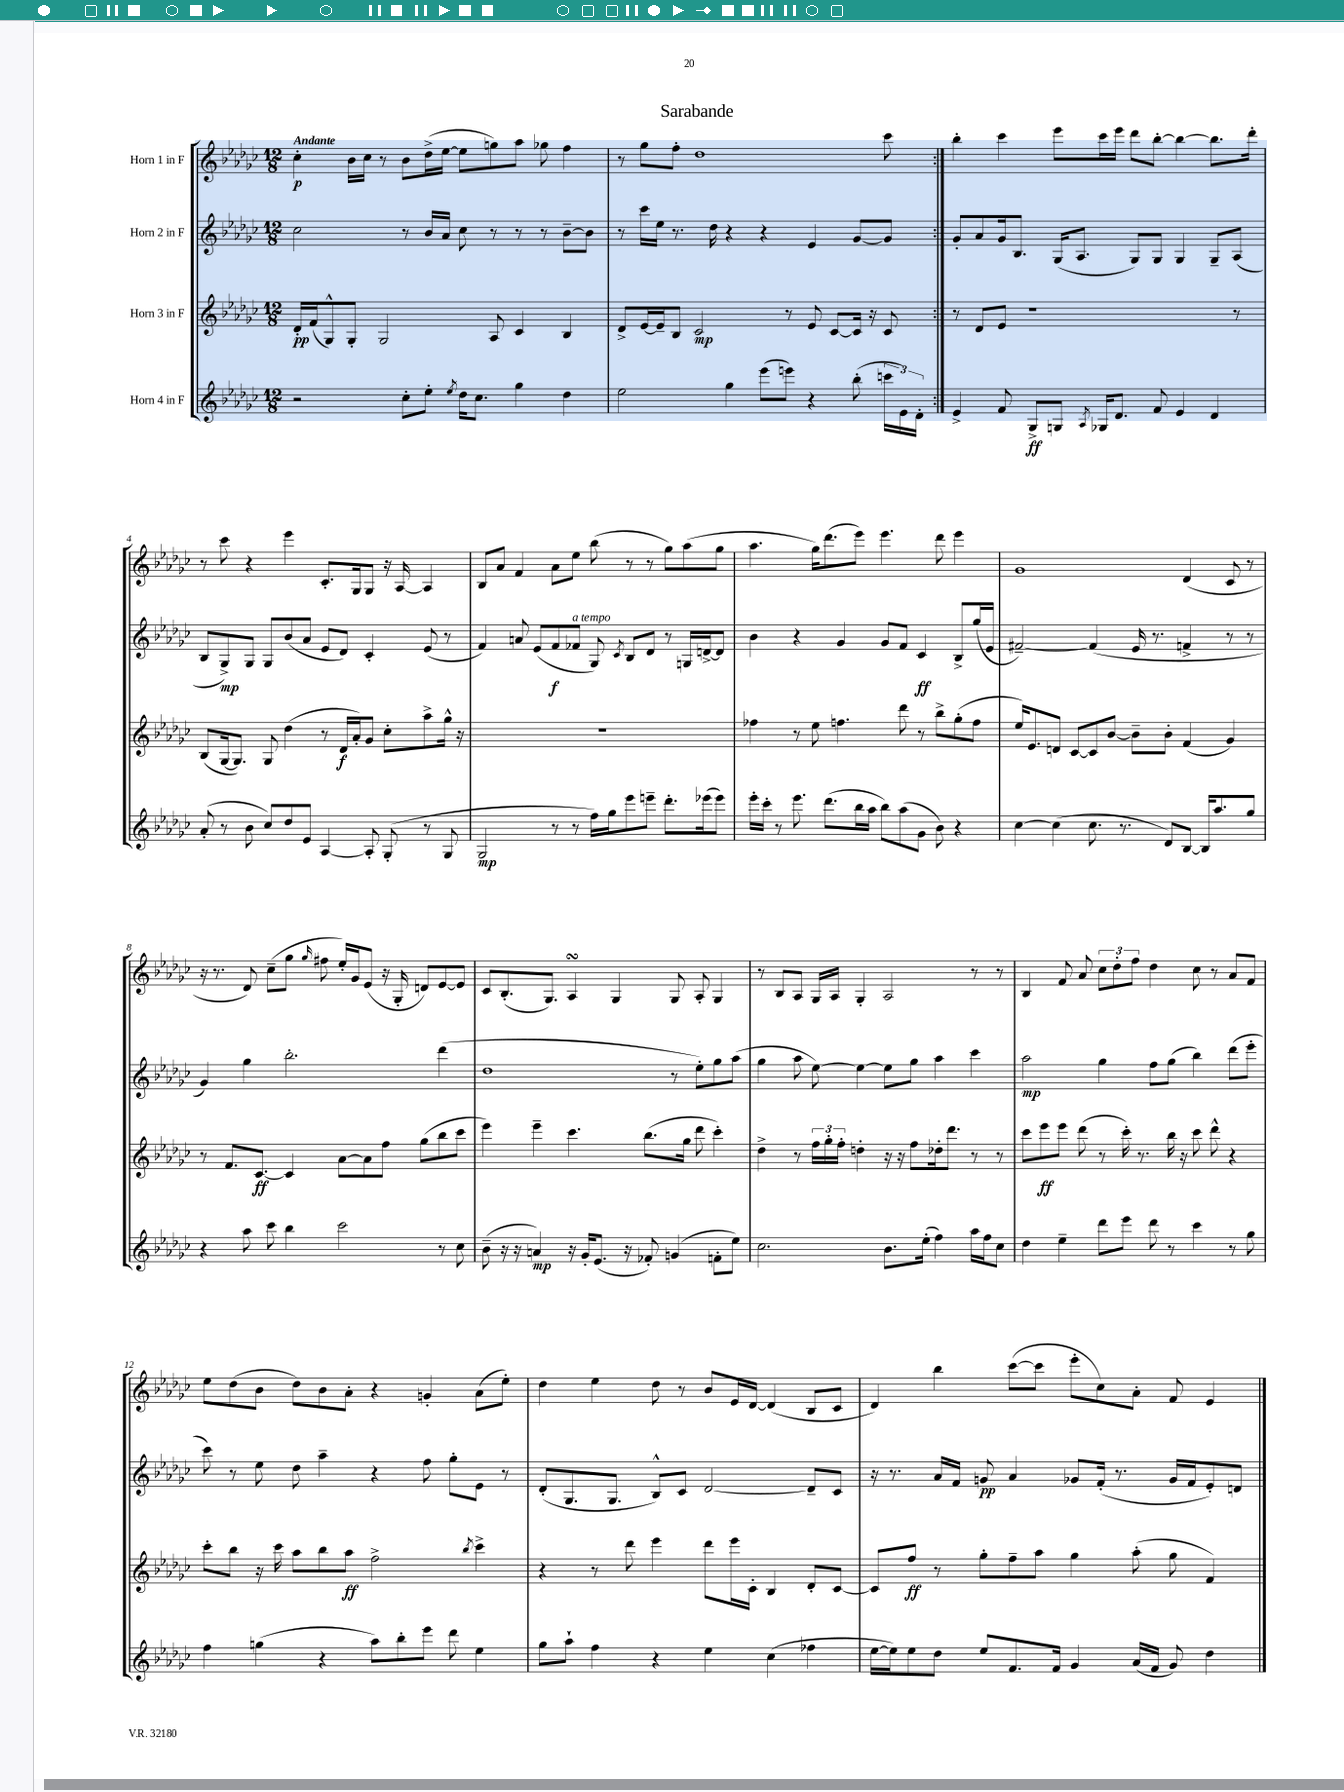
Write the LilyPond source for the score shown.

\header { title = "Sarabande" }
<<
\new StaffGroup <<
\new Staff = "s0" \with { instrumentName = "Horn 1 in F" } {
    \clef treble \key ges \major \numericTimeSignature \time 12/8 \tempo "Andante"
    \autoBeamOff \repeat volta 2 { ces''4-.\p bes'16[ ces''16] r8 bes'8[ des''16->( ees''16]~ ees''8[ g''8) aes''8] ges''8 f''4 |
    r8 ges''8[ f''8]-. des''1 ces'''8 | }
    bes''4-. ces'''4 ees'''8[ ces'''16 ees'''16] des'''8[ bes''8]~-. bes''4~ bes''8.[ des'''16]-. |
    r8 ces'''8 r4 ees'''4 ces'8.[-. ges16 ges8] r16 aes16~ aes4 |
    bes8[ aes'8] f'4 aes'8[ ees''8] bes''8( r8 r8 ges''8[) aes''8( ges''8] |
    aes''4. ges''16[) des'''8.( ees'''8]) ees'''4. des'''8 ees'''4 |
    ges'1 des'4( ces'8 r8 |
    r16 r8. des'8) ces''8[--( ges''8] \grace { ges''16 } fis''8 ees''16[-.) ges'16 ees'8]( r16 ges16-. d'8[) ees'8~ ees'8] |
    ces'8[ bes8.-.( ges8.]) aes4\turn ges4 ges8 aes8-. ges4 |
    r8 bes8[ aes8] ges16[ aes16] ges4-. aes2 r8 r8 |
    bes4 f'8 aes'8 \tuplet 3/2 { ces''8[ des''8-. f''8] } des''4 ces''8 r8 aes'8[ f'8] |
    ees''8[ des''8( bes'8] des''8[) bes'8 aes'8]-. r4 g'4-. aes'8[( ees''8]-.) |
    des''4 ees''4 des''8 r8 bes'8[ ees'16 des'16]~ des'4( bes8[ ces'8] |
    des'4) bes''4 ces'''8[~( ces'''8] ees'''8[-. ces''8) aes'8]-. f'8 ees'4 \bar "|." |
}
\new Staff = "s1" \with { instrumentName = "Horn 2 in F" } {
    \clef treble \key ges \major \numericTimeSignature \time 12/8
    \autoBeamOff \repeat volta 2 { ces''2 r8 bes'16[ aes'16] ces''8 r8 r8 r8 bes'8[~-- bes'8] |
    r8 ces'''16[ ees''16] r8. des''16 r4 r4 ees'4 ges'8[~ ges'8] | }
    ges'8[-. aes'8 ges'16 bes8.] ges16[( aes8.] ges8[) ges8] ges4 ges8[-- aes8]( |
    bes8[ ges8->\mp) ges8] ges8[ bes'8( aes'8] ees'8[ des'8]) ces'4-. ees'8( r8 |
    f'4) a'8 ees'8[( f'8\f fes'8]^\markup { \italic "a tempo" } ges8) \acciaccatura { ces'8 } bes8[ des'8] r8 g16[ d'16~-> d'8] |
    bes'4 r4 ges'4 ges'8[ f'8] ces'4\ff bes8[-> ges''16( ees'16] |
    fis'2~--) fis'4( ees'16 r8. f'4-> r8 r8 |
    ges'4) ges''4 bes''2.-. des'''4( |
    des''1 r8 ees''8[-.) ges''8 aes''8]( |
    ges''4 aes''8 ees''8~) ees''4~ ees''8[ ges''8] aes''4 ces'''4 |
    aes''2\mp ges''4 f''8[ ges''8]( bes''4) des'''8[( ees'''8]-. |
    ces'''8) r8 ees''8 des''8 aes''4-- r4 f''8 ges''8[-. ees'8] r8 |
    des'8[-.( ges8. ges8.] bes8[-^) ces'8] des'2~ des'8[-- ces'8] |
    r16 r8. aes'16[ f'16] g'8\pp aes'4 ges'8[ f'16]-.( r8. ges'16[ f'16 ees'8-.) d'8] \bar "|." |
}
\new Staff = "s2" \with { instrumentName = "Horn 3 in F" } {
    \clef treble \key ges \major \numericTimeSignature \time 12/8
    \autoBeamOff \repeat volta 2 { des'16[-.\pp f'16( ges8-^) ges8]-. ges2 aes8 ces'4 bes4 |
    des'8[-> ees'16~ ees'16-- bes8] ces'2\mp r8 ees'8 ces'8[~ ces'16] r16 ces'8 | }
    r8 des'8[ ees'8] r1 r8 |
    bes8[( ges16~ ges8.]) ges8 des''4( r8 des'16[\f aes'16-.) ges'8] ces''8[-. aes''8-> ges''16]-^ r16 |
    R1. |
    fes''4 r8 ees''8 f''4. des'''8 r8 bes''8[-> ges''8-.( f''8] |
    ees''16[) ees'8. d'8] ces'8[~ ces'8 bes'8]~ bes'8[-- bes'8]-. f'4( ges'4) |
    r8 f'8.[ ces'8.]~\ff ces'4 aes'8[~ aes'8 f''8] ges''8[( bes''8 ces'''8] |
    ees'''4) ees'''4-- ces'''4. bes''8.[( ges''16] des'''8 ces'''4-.) |
    des''4-> r8 \tuplet 3/2 { f''16[ ges''16-. f''16]-. } d''4-. r16 r16 f''8[ des''16-. des'''8.] r8 r8 |
    ces'''8[ ees'''8\ff ees'''8] des'''8( r8 ces'''16-.) r8. bes''16 r16 ces'''8 des'''8-^ r4 |
    ces'''8[-. bes''8] r16 ces'''16 aes''8[ bes''8 aes''8]\ff f''2-> \acciaccatura { bes''8 } ces'''4-> |
    r4 r8 des'''8 ees'''4 des'''8[ ees'''16 ces'16]-. bes4 des'8[-. ces'8]~ |
    ces'8[ f''8]\ff r8 ges''8[-. f''8-- aes''8] ges''4 aes''8-.( ges''8 f'4) \bar "|." |
}
\new Staff = "s3" \with { instrumentName = "Horn 4 in F" } {
    \clef treble \key ges \major \numericTimeSignature \time 12/8
    \autoBeamOff \repeat volta 2 { r2 ces''8[-. ees''8]-. \acciaccatura { ees''8 } des''16[ ces''8.] ges''4 des''4 |
    ees''2 ges''4 ees'''8[( e'''8]) r4 bes''8-.( \tuplet 3/2 { c'''16[ ees'16) des'16]-. } | }
    ees'4-> f'8 ges8[->\ff g8] \acciaccatura { aes8 } ges16[ des'8.] f'8 ees'4 des'4 |
    aes'8-.( r8 bes'8 ces''8[) des''8 ees'8] aes4~ aes8-. ges8-.( r8 ges8 |
    ges2\mp r8 r8 f''16[) ges''16 ees'''8 e'''8]-- des'''8.[-. ees'''16( ees'''8]) |
    ees'''16[-. ces'''16]-. r8 ees'''8. des'''8.[( bes''16 aes''16] bes''8[) aes''8( ges'8] bes'8) r4 |
    ces''4~ ces''4( ces''8. r8. des'8[) bes8]~ bes16[ aes''8. ges''8] |
    r4 aes''8 ces'''8 bes''4 ces'''2 r8 ces''8 |
    bes'8--( r16 r16 a'4\mp) r16 ges'16[-. ees'8.]( r16 fes'8-.) g'4( f'8[-. ees''8]) |
    ces''2. bes'8.[ ees''16]-.( f''4) aes''16[ f''16 ces''8] |
    des''4 ees''4-- des'''8[ ees'''8] des'''8 r8 ces'''4 r8 ges''8 |
    f''4 g''4( r4 aes''8[) bes''8-. ees'''8] des'''8 ees''4 |
    ges''8[ aes''8]-! f''4 r4 ees''4 ces''4( fes''4 |
    ees''16[~ ees''16) ees''8 des''8] ees''8[ f'8. f'16] ges'4 aes'16[( f'16] ges'8) des''4 \bar "|." |
}
>>
>>
